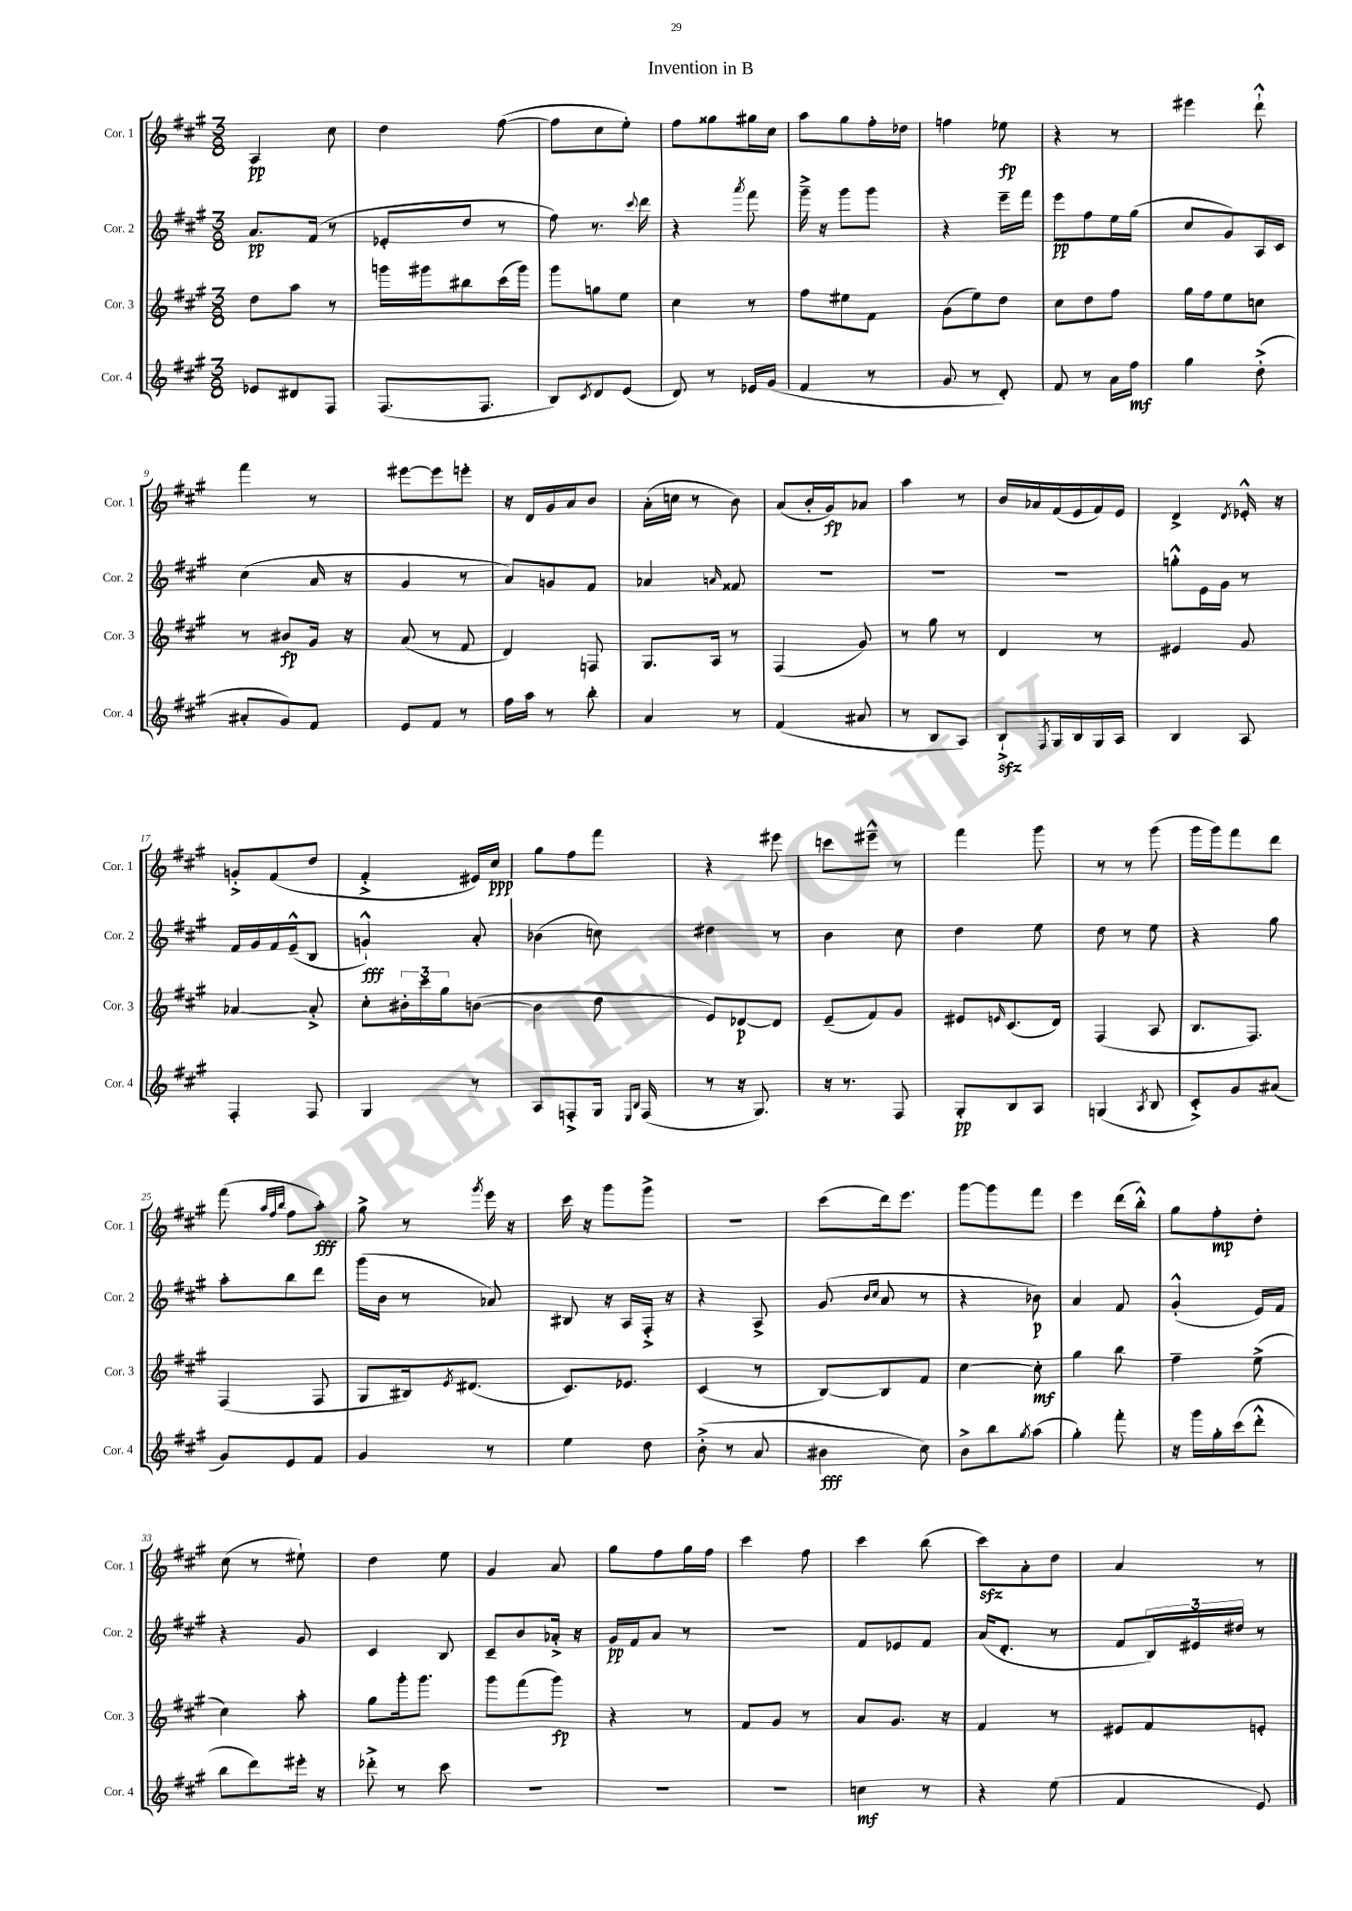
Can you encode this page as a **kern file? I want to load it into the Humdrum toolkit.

**kern	**kern	**kern	**kern
*staff4	*staff3	*staff2	*staff1
*clefG2	*clefG2	*clefG2	*clefG2
*k[f#c#g#]	*k[f#c#g#]	*k[f#c#g#]	*k[f#c#g#]
*M3/8	*M3/8	*M3/8	*M3/8
8e-	8dd	8.a	4A
8d#	8aa	.	.
.	.	(16f#	.
8F#	8r	8r	8cc#
=	=	=	=
(8.F#	16ggg	8e-'	4dd
.	16ggg#	.	.
.	8bb#	8dd	.
8.F#	.	.	.
.	(16ccc#	8r	([8ff#
.	16ggg#)	.	.
=	=	=	=
8B)	8ggg#	8ff#)	8ff#]
8qc#	.	.	.
8d	8gg	8.r	8cc#
(8e	8ee	.	8ee')
.	.	8qqccc#	.
.	.	16ddd	.
=	=	=	=
8d)	4cc#	4r	8ff#
8r	.	.	8gg##
.	.	8qaaa	.
16e-	8r	8fff#	16gg#
(16g#	.	.	16cc#
=	=	=	=
4f#	8ff#	16ggg#~^	8aa
.	.	16r	.
.	8ee#	8ggg#	8gg#
8r	8f#	8ggg#	16ff#'
.	.	.	16dd-
=	=	=	=
8g#	(8g#	4r	4ff
8r	8ee)	.	.
8d')	8dd	16eee~	8ee-
.	.	16fff#	.
=	=	=	=
8f#	8cc#	8eee	4r
8r	8dd	8ff#	.
16a	8ff#	16ee	8r
16ff#	.	(16gg#	.
=	=	=	=
4gg#	16gg#	8cc#	4eee#
.	16ff#	.	.
.	8ee	8g#)	.
(8dd'^	8cc	16A	8ddd`^^
.	.	16c#	.
=	=	=	=
8a#'	8r	(4cc#	4fff#
8g#)	8b#	.	.
8f#	16g#	16a	8r
.	16r	16r	.
=	=	=	=
8e	(8a	4g#	[8eee#
8f#	8r	.	8eee#]
8r	8f#	8r	8eee'
=	=	=	=
16ff#	4d)	8a)	16r
16aa	.	.	16d
8r	.	8g	16g#
.	.	.	16a
8bb'	8F	8f#	8b
=	=	=	=
4a	8.G#	4a-	(16a'
.	.	.	16cc
.	.	.	8r
.	16A	.	.
.	.	16qqa	.
8r	8r	8f##	8b)
=	=	=	=
(4f#	(4F#	4.r	(8a
.	.	.	16b'
.	.	.	16g#)
8a#	8g#)	.	8a-
=	=	=	=
8r	8r	4.r	4aa
8B	8gg#	.	.
8A)	8r	.	8r
=	=	=	=
8B`^	4d	4.r	16b
.	.	.	16a-
8qF#	.	.	.
16G#	.	.	(16f#
16B	.	.	16e
16G#	8r	.	16f#)
16A	.	.	16e
=	=	=	=
4B	4e#	8gg'^^	4d^
.	.	16e	.
.	.	16g#	.
.	.	.	8qd
8A	8g#	8r	16e-'^^
.	.	.	16r
=	=	=	=
4F#'	[4a-	16f#	8g'^
.	.	16g#	.
.	.	16f#	(8f#
.	.	(16e~^^	.
8F#	8a-'^]	8B	8dd
=	=	=	=
4G#	8cc#'	4g`^^)	4f#'^
.	24b#'	.	.
.	24ccc#	.	.
.	24gg#	.	.
8r	([8b	8a'	16e#)
.	.	.	16cc#
=	=	=	=
8A	4b]	(4b-	8gg#
8F'^	.	.	8ff#
16G#	8dd	8cc)	8fff#
16qqE	.	.	.
16qqB	.	.	.
(16F	.	.	.
=	=	=	=
8r	8e)	4dd#	4r
16r	[8d-	.	.
8.G#)	.	.	.
.	8d-]	8r	8eee#
=	=	=	=
16r	(8e~	4b	8ccc
8.r	.	.	.
.	8f#)	.	8eee#~^^
8F#	8g#	8cc#	8r
=	=	=	=
8G#'	8e#	4dd	4fff#
.	16qqe	.	.
8B	(8.c#	.	.
8A	.	8ee	8ggg#
.	16d)	.	.
=	=	=	=
(4G	(4F#	8dd	8r
.	.	8r	8r
8qA	.	.	.
8B	8A	8ee	(8ggg#
=	=	=	=
8c#'^)	8.B	4r	16ggg#
.	.	.	16ggg#)
8g#	.	.	8fff#
.	8.F#)	.	.
(8a#	.	8gg#	8ddd
=	=	=	=
8g#)	(4F#	8aa'	(8fff#
.	.	.	32qqaa
.	.	.	32qqff#
.	.	.	32qqbb
8e	.	8bb	8ff#
8f#	8F#	8ddd	8aa')
=	=	=	=
4g#	8G#	(16ggg#	8gg#^
.	.	16b	.
.	16B#)	8r	8r
.	8qe	.	.
.	(8.d#	.	.
.	.	.	8qggg#
8r	.	8a-)	16eee
.	.	.	16r
=	=	=	=
4ee	8.c#)	8B#	16ccc#
.	.	.	16r
.	.	16r	8ggg#
.	8.e-	16A	.
8dd	.	16F#'^	8ggg#^
.	.	16r	.
=	=	=	=
(8b'^	(4c#	4r	4.r
8r	.	.	.
8a	8r	8A^	.
=	=	=	=
4b#	[8B)	(8g#	(8ccc#
.	.	16qqb	.
.	.	16qqcc#	.
.	8B]	8a	16ddd)
.	.	.	8.eee
8cc#)	8f#	8r	.
=	=	=	=
8b^	[4cc#	4r	[8ggg#
8bb	.	.	8ggg#]
8qgg#	.	.	.
(8aa	8cc#']	8b-)	8fff#
=	=	=	=
4gg#')	4gg#	4a	4eee
8fff#'	8bb	8f#	(16ddd
.	.	.	16bb'^^)
=	=	=	=
16r	4ff#~	(4g#'^^	8gg#
16ggg#	.	.	.
16gg#'	.	.	8ff#'
(16ccc#	.	.	.
8ddd'^^	(8ee^	16e)	8dd'
.	.	16f#	.
=	=	=	=
8bb	4cc#)	4r	(8cc#
8ddd)	.	.	8r
16eee#'	8aa'	8g#	8ee#`)
16r	.	.	.
=	=	=	=
8ddd-'^	8gg#	4c#	4dd
8r	16ggg#'	.	.
.	8.ggg#	.	.
8ccc#	.	8B	8ee
=	=	=	=
4.r	8ggg#	8c#~	4g#
.	(8fff#	8b	.
.	8ggg#)	16a-'^	8a
.	.	16r	.
=	=	=	=
4.r	4r	16g#	8gg#
.	.	16f#	.
.	.	8a	8ff#
.	8r	8r	16gg#
.	.	.	16ff#
=	=	=	=
4.r	8f#	4.r	4ccc#
.	8g#	.	.
.	8r	.	8ff#
=	=	=	=
4cc	8a	8f#	4ccc#
.	8.g#	8e-	.
8r	.	8f#	(8bb
.	16r	.	.
=	=	=	=
4r	4f#	(16a	8ccc#)
.	.	8.d'	.
.	.	.	8a'
(8ee	8r	8r	8dd
=	=	=	=
4f#	8e#	8f#	4a
.	8f#	24B)	.
.	.	24e#	.
.	.	24dd#	.
8e)	8e'	8r	8r
==	==	==	==
*-	*-	*-	*-
